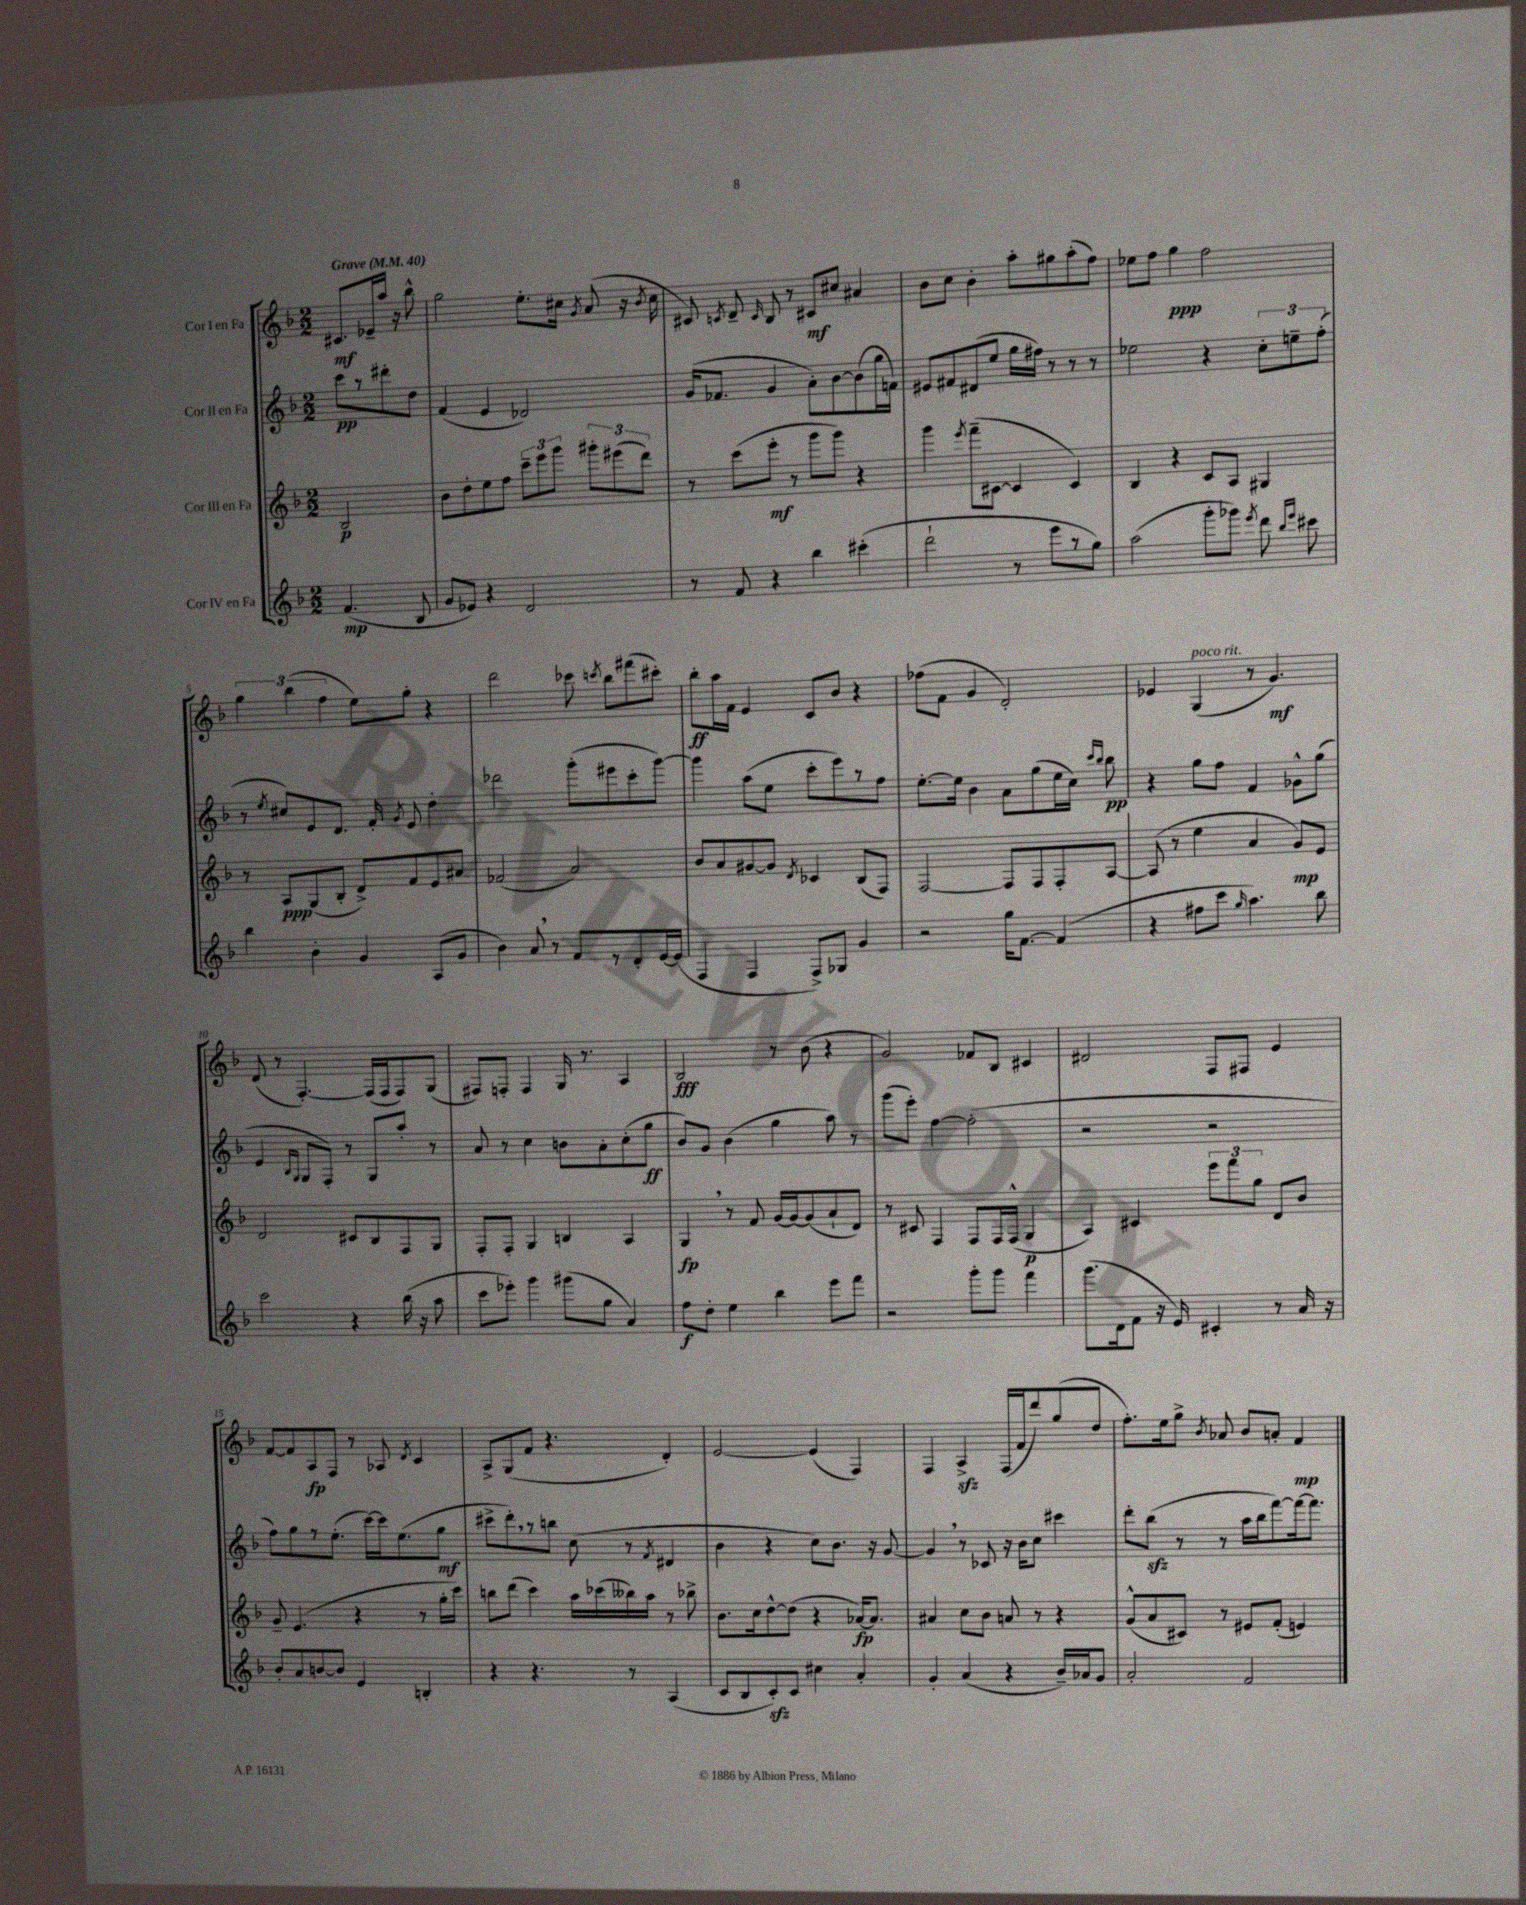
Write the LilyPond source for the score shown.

<<
\new StaffGroup <<
\new Staff = "s0" \with { instrumentName = "Cor I en Fa" } {
    \clef treble \key f \major \numericTimeSignature \time 2/2 \partial 2 \tempo "Grave" 4 = 40
    \autoBeamOff cis'8.[\mf ees'16-- a''16] r16 bes''8-^ |
    g''2 e''8.[-. cis''16] \acciaccatura { g'8 } a'8( r16 \acciaccatura { bes'8 } cis''16 |
    cis'8) \acciaccatura { c'8 } d'8-- \grace { c'16 } bes8 r8 cis'8[\mf cis''8] ais'4 |
    bes'8[ c''8] bes'4-. a''8[-. gis''8 a''8-.( f''8]) |
    ees''8[ f''8] g''4\ppp f''2 |
    \tuplet 3/2 { g''4 bes''4( f''4 } e''8[) g''8]-. r4 |
    d'''2 ces'''8 \acciaccatura { c'''8 } bes''8[ fis'''8( cis'''8]-.) |
    bes''8[-.\ff a''16 f'16] e'4 c'8[ bes'8] r4 |
    fes''8[( f'8] g'4 d'2-.) |
    ees'4 g4^\markup { \italic "poco rit." }( r8 g'4.\mf) |
    d'8( r8 f4.~-.) f16[( f16 f8) g8]( |
    fis8[) f8]-. f4 g16 r8. a4 |
    bes2\fff r8 bes'8( r4 |
    g'2) fes'8[ bes8] cis'4 |
    dis'2 f8[ fis8] e'4 |
    f'8[~ f'8 a8\fp f8] r8 aes8 \acciaccatura { d'8 } c'4 |
    a8[-> g8( f'8] r4. d'4-.) |
    e'2~ e'4( f4) |
    f4 a4->\sfz f16[( f'16 d'''8) g''8( d''8] |
    f''8.[-.) e''16 g''8]-> \acciaccatura { bes'8 } aes'8 bes'8[ a'8]-. f'4\mp \bar "|." |
}
\new Staff = "s1" \with { instrumentName = "Cor II en Fa" } {
    \clef treble \key f \major \numericTimeSignature \time 2/2 \partial 2
    \autoBeamOff c'''8[\pp r8 dis'''8-. d''8] |
    f'4( e'4 des'2) |
    g'16[( fes'8.] g'4 a'8[-.) bes'8~ bes'8( g''16 f'16]) |
    eis'8[ fis'8 dis'8( e''8] g''16[ fis''16]) r8 r8 r8 |
    ees''2 r4 \tuplet 3/2 { c''8[-. e''8-- f''8]-.( } |
    r8 \acciaccatura { e''8 } cis''8[) e'8 d'8.] f'16-. \acciaccatura { g'8 } e'8 d''4-. |
    des'''2 g'''8[-.( eis'''8 c'''8-. g'''8]~) |
    g'''4 a''8[( e''8] c'''8[-. e'''8) r8 f''8] |
    e''8.[~-. e''16] bes'4 a'8[ g''8( e''16 c''16]) \grace { c'''16[ bes''16] } bes''8\pp |
    r4 g''8[ f''8] f'4 ges'8[-^ g''8]( |
    e'4 \grace { bes16[ g16] } g8[ f8]-.) r8 g8[ a''8]-. r8 |
    a'8 r8 c''4 b'8[ a'8-. c''8-.( g''8]\ff |
    bes'8[) g'8] bes'4( g''4 a''8) r8 |
    g'''8[( e'''8]-.) f''4~ f''2-.( |
    r2 r2 |
    f''8[) g''8 r8 e''8.]-.( c'''16[~) c'''16 e''8.( g''8]\mf |
    cis'''8[-> d'''8-.) \breathe r8 b''8] c''8( r8 \acciaccatura { f'8 } dis'4 |
    bes'4 r4 c''8[) bes'8.] r16 g'8~ |
    g'4 \breathe r8 ces'8 r16 bes'16[ c''8] cis'''4 |
    d'''8[-. bes''8]\sfz( r8 r8 a''16[ bes''16 f'''8~) f'''16~ f'''8.] \bar "|." |
}
\new Staff = "s2" \with { instrumentName = "Cor III en Fa" } {
    \clef treble \key f \major \numericTimeSignature \time 2/2 \partial 2
    \autoBeamOff bes2\p |
    bes'8[ d''8-. e''8 f''8] \tuplet 3/2 { c'''8[-- e'''8 g'''8] } \tuplet 3/2 { gis'''8[-. eis'''8( d'''8]) } |
    r8 c'''8[( e'''8]-.\mf r8 g'''8[ g'''8]) r4 |
    g'''4 \acciaccatura { e'''8 } f'''8[--( cis'8]~ cis'4 cis'4) |
    bes4 r4 c'8[ a8] gis4 |
    r8 a8[\ppp g8( bes8]-. d'8[->) f'8 e'8 ais'8] |
    fes'2( a'2) |
    bes'8[ a'8 gis'8~ gis'8] \acciaccatura { d'8 } ces'4 bes8[( f8]) |
    f2~ f8[ f8 f8-. a8]~ |
    a8( r8 e''4 a'4 g'8[\mp) e'8] |
    d'2 cis'8[ bes8 f8 g8] |
    f8[-. f8]-. g4 b4 a4 |
    g4\fp \breathe r8 f'8 g'16[~ g'16~ g'8( a'8-! d'8]) |
    r8 cis'8 f4 f8[ f16 f16]-^( g4\p |
    a4) cis'4 \tuplet 3/2 { e'''8[ f'''8 g''8] } d'8[ bes'8] |
    g'8-- e'4.( r4 r8 g''16[-. c'''16]) |
    b''8[ d'''8]( c'''4) a''16[ ces'''16( beses''16) a''16] r8 bes''8-> |
    bes'8.[ c''16 d''8~-^ d''8]( r4 aes'16[~\fp) aes'8.] |
    ais'4 c''8[ bes'8] a'8 r8 r4 |
    g'8[-^( a'8 cis'8]) r8 eis'8[ f'8]-.( e'4) \bar "|." |
}
\new Staff = "s3" \with { instrumentName = "Cor IV en Fa" } {
    \clef treble \key f \major \numericTimeSignature \time 2/2 \partial 2
    \autoBeamOff f'4.\mp( bes8 |
    g'8[ ees'8]) r4 d'2 |
    r8 f'8 r4 bes''4 cis'''4-.( |
    d'''2-! r8 e'''8[ r8 g''8]) |
    a''2( g'''8[-. ges'''8]) \acciaccatura { e'''8 } d'''8 \grace { bes''16[ e'''16] } cis'''8 |
    bes''4 bes'4-. g'4 a8[( g'8] |
    bes'4) a'8 \breathe r8 f'8[ r8 d'8-. e'16~ e'16]( |
    f4 f4 f8[->) ges8] g'4 |
    r2 g''16[ f'8.]~ f'4( |
    r4 fis''8[ c'''8] \grace { g''16 } a''4.) bes''8 |
    c'''2 r4 bes''16( r16 a''8 |
    c'''8[ ees'''8]-.) g'''4 gis'''8[( g''8] a'4) |
    f''8[\f d''8]-. e''4 bes''4 e'''8[ f'''8] |
    r2 g'''8[-. g'''8] f'''4 |
    g'''8.[( d'16 f'8] r16 e'16) cis'4-. r8 a'16 r16 |
    bes'8[-. a'8 b'8~ b'8] e'4 b4-. |
    r4 r4. r8 a4( |
    c'8[ bes8 c'8-.\sfz) c'8] cis''4 a'4-. |
    g'4-. a'4( r4 bes'16[--) aes'16 g'8] |
    a'2-. f'2 \bar "|." |
}
>>
>>
